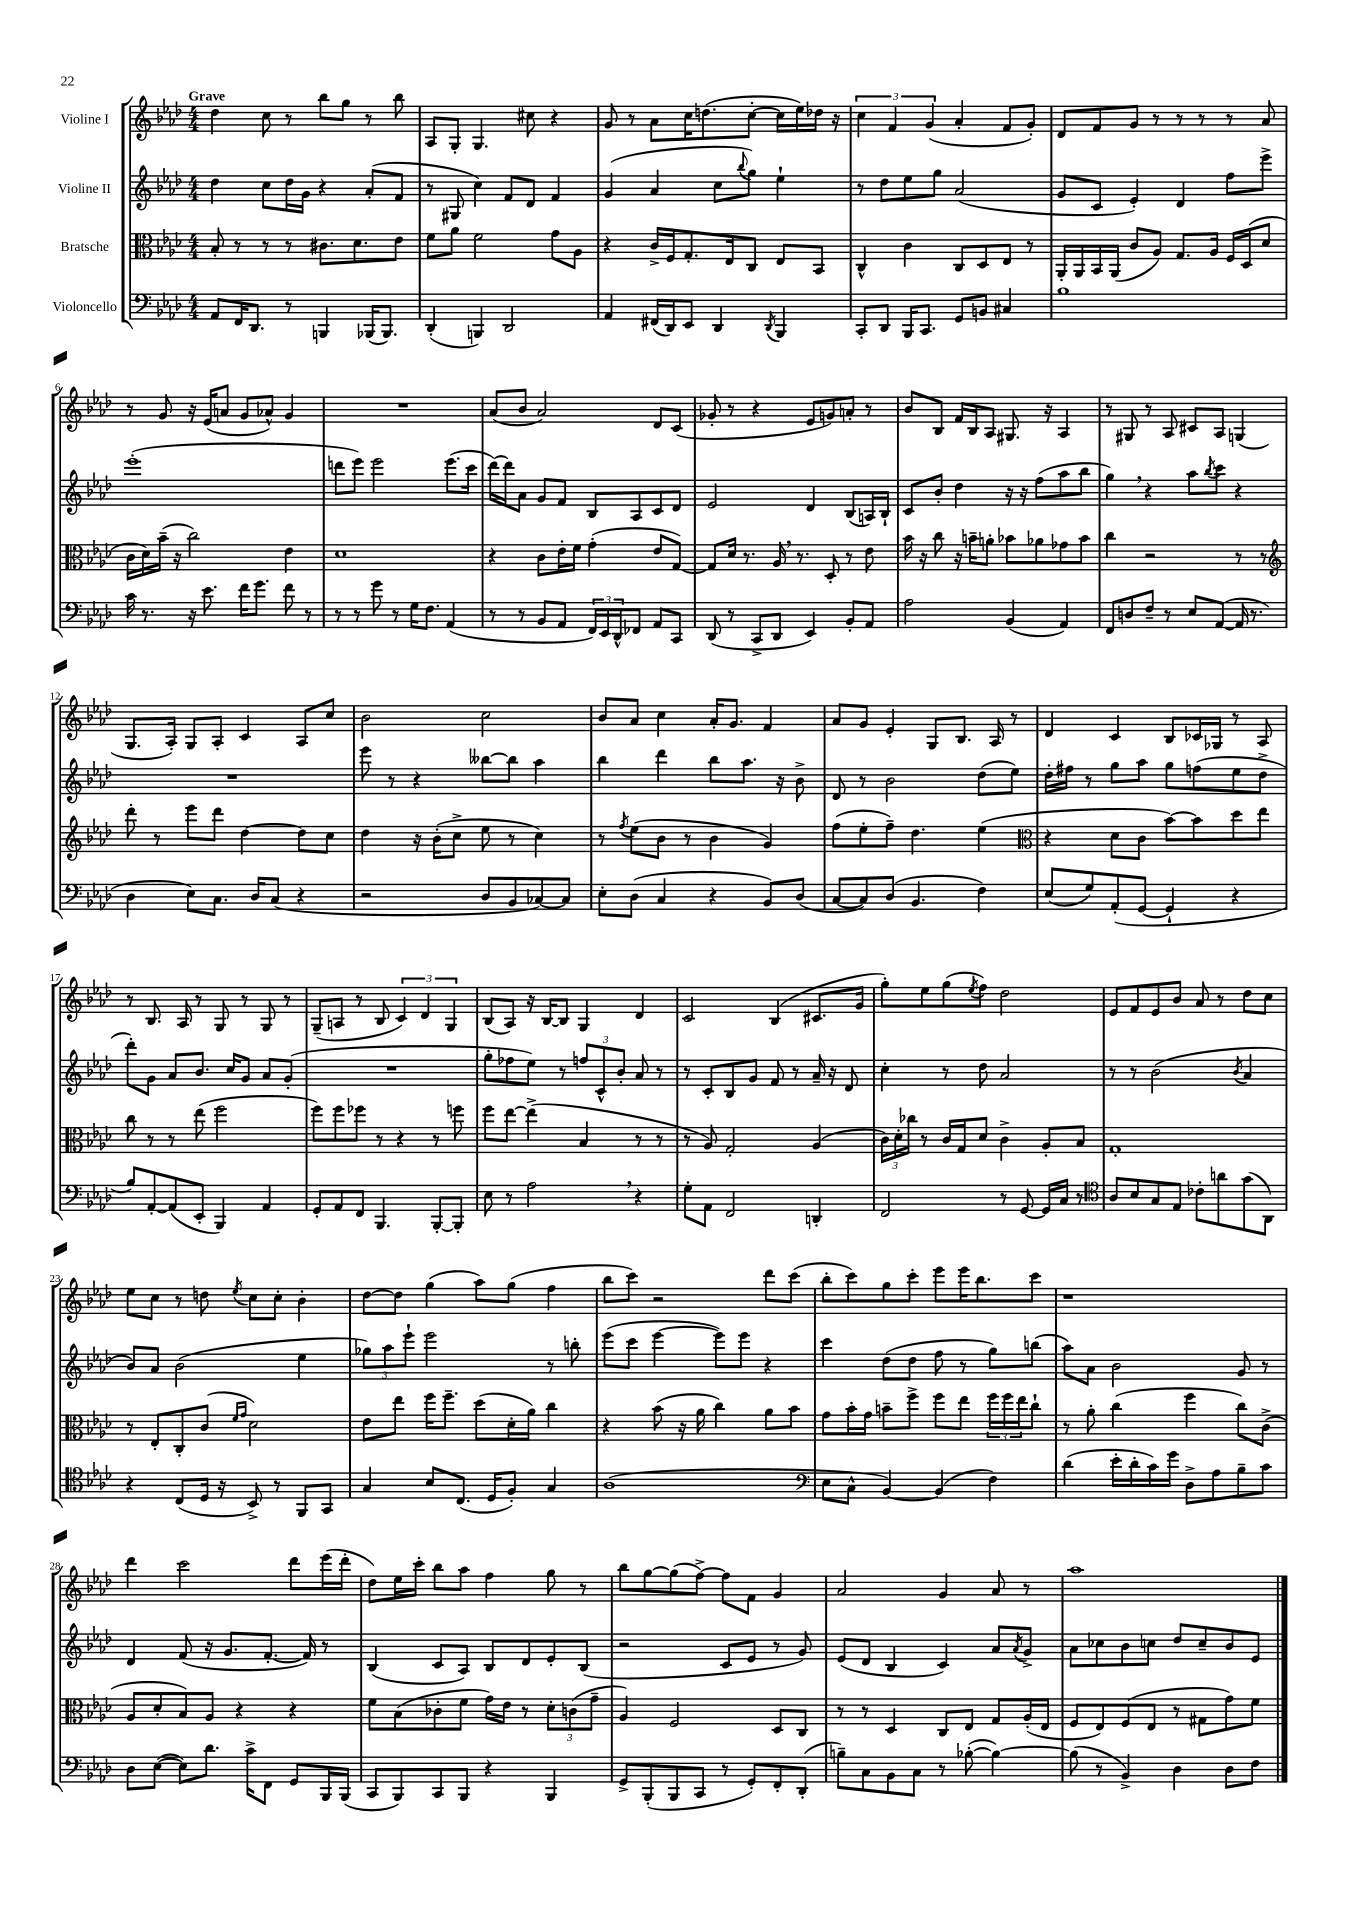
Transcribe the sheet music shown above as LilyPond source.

<<
\new StaffGroup <<
\new Staff = "s0" \with { instrumentName = "Violine I" } {
    \clef treble \key aes \major \numericTimeSignature \time 4/4 \tempo "Grave"
    des''4 c''8 r8 bes''8 g''8 r8 bes''8 |
    aes8 g8-. g4. cis''8 r4 |
    g'8 r8 aes'8 c''16 d''8.( c''8~-. c''16 ees''16) des''16 r16 |
    \tuplet 3/2 { c''4 f'4 g'4( } aes'4-. f'8 g'8-.) |
    des'8 f'8 g'8 r8 r8 r8 r8 aes'8 |
    r8 g'8 r16 ees'16( a'8 g'8 aes'8-^) g'4 |
    R1 |
    aes'8( bes'8 aes'2) des'8 c'8( |
    ges'8-. r8 r4 ees'8 g'8) a'8-. r8 |
    bes'8 bes8 f'16 bes16 aes8 gis8. r16 aes4 |
    r8 gis8 r8 aes8 cis'8 aes8 g4( |
    g8. aes16-.) g8 aes8-. c'4 aes8 c''8 |
    bes'2 c''2 |
    bes'8 aes'8 c''4 aes'16-. g'8. f'4 |
    aes'8 g'8 ees'4-. g8 bes8. aes16 r8 |
    des'4 c'4 bes8 ces'16 ges16 r8 aes8 |
    r8 bes8. aes16 r8 g8 r8 g8 r8 |
    g8--( a8 r8 bes8 \tuplet 3/2 { c'4) des'4 g4 } |
    bes8( aes8) r16 bes16~ bes8 g4 des'4 |
    c'2 bes4( cis'8. g'16 |
    g''8-.) ees''8 g''8( \acciaccatura { ees''8 } f''8) des''2 |
    ees'8 f'8 ees'8 bes'8 aes'8 r8 des''8 c''8 |
    ees''8 c''8 r8 d''8 \acciaccatura { ees''8 } c''8 c''8-. bes'4-. |
    des''8~ des''8 g''4( aes''8) g''8( f''4 |
    bes''8 c'''8) r2 des'''8 c'''8( |
    bes''8-. c'''8) g''8 c'''8-. ees'''8 ees'''16 bes''8. c'''8 |
    r1 |
    des'''4 c'''2 des'''8 ees'''16( des'''16-. |
    des''8) ees''16 c'''16-. bes''8 aes''8 f''4 g''8 r8 |
    bes''8 g''8~ g''8( f''8~->) f''8 f'8 g'4 |
    aes'2 g'4 aes'8 r8 |
    aes''1 \bar "|." |
}
\new Staff = "s1" \with { instrumentName = "Violine II" } {
    \clef treble \key aes \major \numericTimeSignature \time 4/4
    des''4 c''8 des''16 g'16 r4 aes'8-.( f'8 |
    r8 gis8 c''4) f'8 des'8 f'4 |
    g'4( aes'4 c''8 \appoggiatura { bes''8 } g''8) ees''4-! |
    r8 des''8 ees''8 g''8 aes'2( |
    g'8 c'8 ees'4-.) des'4 f''8 ees'''8-> |
    ees'''1-.( |
    d'''8 ees'''8) ees'''2 ees'''8.( c'''16 |
    des'''16~) des'''16 aes'8 g'8 f'8 bes8 aes8 c'8 des'8 |
    ees'2 des'4 bes8( a16) bes16-! |
    c'8 bes'8-. des''4 r16 r16 f''8( aes''8 bes''8 |
    g''4) \breathe r4 aes''8 \acciaccatura { bes''8 } c'''8 r4 |
    R1 |
    ees'''8 r8 r4 beses''8~ beses''8 aes''4 |
    bes''4 des'''4 bes''8 aes''8. r16 bes'8-> |
    des'8 r8 bes'2 des''8( ees''8) |
    des''16-. fis''16 r8 g''8 aes''8 g''8 f''8( ees''8 des''8-> |
    des'''8-.) g'8 aes'8 bes'8. c''16 g'8 aes'8 g'8-.( |
    R1 |
    g''8-. fes''8 ees''8) r8 \tuplet 3/2 { f''8 c'8-^ bes'8-. } aes'8 r8 |
    r8 c'8-. bes8 g'8 f'8 r8 aes'16-- r16 des'8 |
    c''4-. r8 des''8 aes'2 |
    r8 r8 bes'2( \acciaccatura { bes'8 } aes'4 |
    bes'8) aes'8 bes'2( ees''4 |
    \tuplet 3/2 { ges''8) aes''8 ees'''8-! } ees'''2 r8 b''8-. |
    ees'''8( c'''8 ees'''4~ ees'''8) ees'''8 r4 |
    c'''4 des''8( des''8 f''8 r8 g''8) b''8( |
    aes''8) aes'8 bes'2 g'8 r8 |
    des'4 f'8( r16 g'8. f'8.~-. f'16) r8 |
    bes4( c'8 aes8) bes8 des'8 ees'8-. bes8( |
    r2 c'8 ees'8 r8 g'8) |
    ees'8( des'8 bes4 c'4) aes'8 \acciaccatura { aes'8 } g'8-> |
    aes'8 ces''8 bes'8 c''8 des''8 c''8-- bes'8 ees'8 \bar "|." |
}
\new Staff = "s2" \with { instrumentName = "Bratsche" } {
    \clef alto \key aes \major \numericTimeSignature \time 4/4
    bes8-. r8 r8 r8 cis'8. des'8. ees'8 |
    f'8 aes'8 f'2 g'8 aes8 |
    r4 c'16-> f16 g8.-. ees16 c8 ees8 bes,8 |
    c4-^ c'4 c8 des8 ees8 r8 |
    aes,16-. aes,16 bes,16 aes,16( c'8 aes8) g8. aes16 f16 des16( des'8 |
    c'16 des'16) bes'16--( r16 c''2) ees'4 |
    des'1 |
    r4 c'8 ees'16-. f'16 g'4-.( ees'8 g8~) |
    g8 des'16 r8. aes16 \breathe r8. des8-. r8 ees'8 |
    bes'16 r16 c''8 r16 b'16-- a'8-. bes'8 aes'8 ges'8 bes'8 |
    c''4 r2 r8 r8 |
    \clef treble des'''8-. r8 ees'''8 des'''8 des''4~ des''8 c''8 |
    des''4 r16 bes'16-.( c''8-> ees''8 r8 c''4) |
    r8 \acciaccatura { f''8 } ees''8( bes'8 r8 bes'4 g'4) |
    f''8( ees''8-. f''8--) des''4. ees''4( |
    \clef alto r4 des'8 c'8 bes'8~) bes'8 des''8 ees''8 |
    c''8 r8 r8 ees''8( f''2 |
    f''8) f''8 fes''8 r8 r4 r8 f''8 |
    f''8 ees''8~ ees''4->( bes4 r8 r8 |
    r8 aes8) g2-. aes4( |
    \tuplet 3/2 { c'16) des'16-. ces''16 } r8 c'16 g16 des'8 c'4-> aes8-. bes8 |
    g1-. |
    r8 ees8-. c8-. c'8( \grace { f'16 g'16 } des'2) |
    ees'8 ees''8 f''16 f''8.-- des''8( des'16-. aes'16) c''4 |
    r4 bes'8( r16 aes'16 c''4) aes'8 bes'8 |
    g'8 bes'16-. g'16 b'8-- f''8-> f''8 ees''8 \tuplet 3/2 { f''16 f''16 ees''16 } c''8-! |
    r8 aes'8-. c''4( f''4 c''8) c'8->( |
    aes8 des'8-. bes8) aes8 r4 r4 |
    f'8 bes8( ces'8-. f'8 g'16) ees'16 r8 \tuplet 3/2 { des'8-. c'8( g'8-- } |
    aes4) f2 des8 c8 |
    r8 r8 des4 c8 ees8 g8 aes16-.( ees16 |
    f8 ees8) f8( ees8 r8 gis8 g'8) f'8 \bar "|." |
}
\new Staff = "s3" \with { instrumentName = "Violoncello" } {
    \clef bass \key aes \major \numericTimeSignature \time 4/4
    aes,8 f,16 des,8. r8 b,,4 bes,,16( bes,,8.) |
    des,4-.( b,,4) des,2 |
    aes,4 fis,16( des,16) ees,8 des,4 \acciaccatura { des,8 } bes,,4 |
    c,8-. des,8 bes,,16 c,8. g,8 b,8 cis4 |
    bes1 |
    c'16 r8. r16 ees'8. f'16 g'8. f'8 r8 |
    r8 r8 g'8 r8 g16 f8. aes,4( |
    r8 r8 bes,8 aes,8 \tuplet 3/2 { f,16) ees,16 des,16-^ } fes,8 aes,8 c,8 |
    des,8( r8 c,8-> des,8 ees,4) bes,8-. aes,8 |
    aes2 bes,4( aes,4) |
    f,8 d8 f8-- r8 ees8 aes,8~( aes,16 r8. |
    des4 ees8) c8. des16 c8( r4 |
    r2 des8 bes,8 ces8~) ces8 |
    ees8-. des8( c4 r4 bes,8) des8( |
    c8~ c8) des8( bes,4. f4) |
    ees8( g8) aes,8-.( g,8~ g,4-! r4 |
    bes8) aes,8~-. aes,8( ees,8-. bes,,4) aes,4 |
    g,8-. aes,8 f,8 bes,,4. bes,,8~-. bes,,8-. |
    ees8 r8 aes2 \breathe r4 |
    g8-. aes,8 f,2 d,4-. |
    f,2 r8 g,8~ g,16 c16 r8 |
    \clef tenor aes8 bes8 g8 ees8 ces'8-. a'8 g'8( aes,8) |
    r4 c8( des16 r16 bes,8->) r8 f,8 g,8 |
    g4 bes8 c8.( des16 f8-.) g4 |
    aes1( |
    \clef bass ees8 c8-^ bes,4~) bes,4( f4) |
    des'4( ees'16-. des'16-. c'16) g'16 des8-> aes8 bes8-- c'8 |
    des8 ees8~( ees8) des'8. c'16-> f,8 g,8 bes,,16 bes,,16( |
    c,8 bes,,8) c,8 bes,,8 r4 bes,,4 |
    g,8-> bes,,8-.( bes,,8 c,8 r8 g,8-.) f,8-. des,8-.( |
    b8--) c8 bes,8 c8 r8 bes8~-.( bes4~) |
    bes8( r8 bes,4->) des4 des8 f8 \bar "|." |
}
>>
>>
